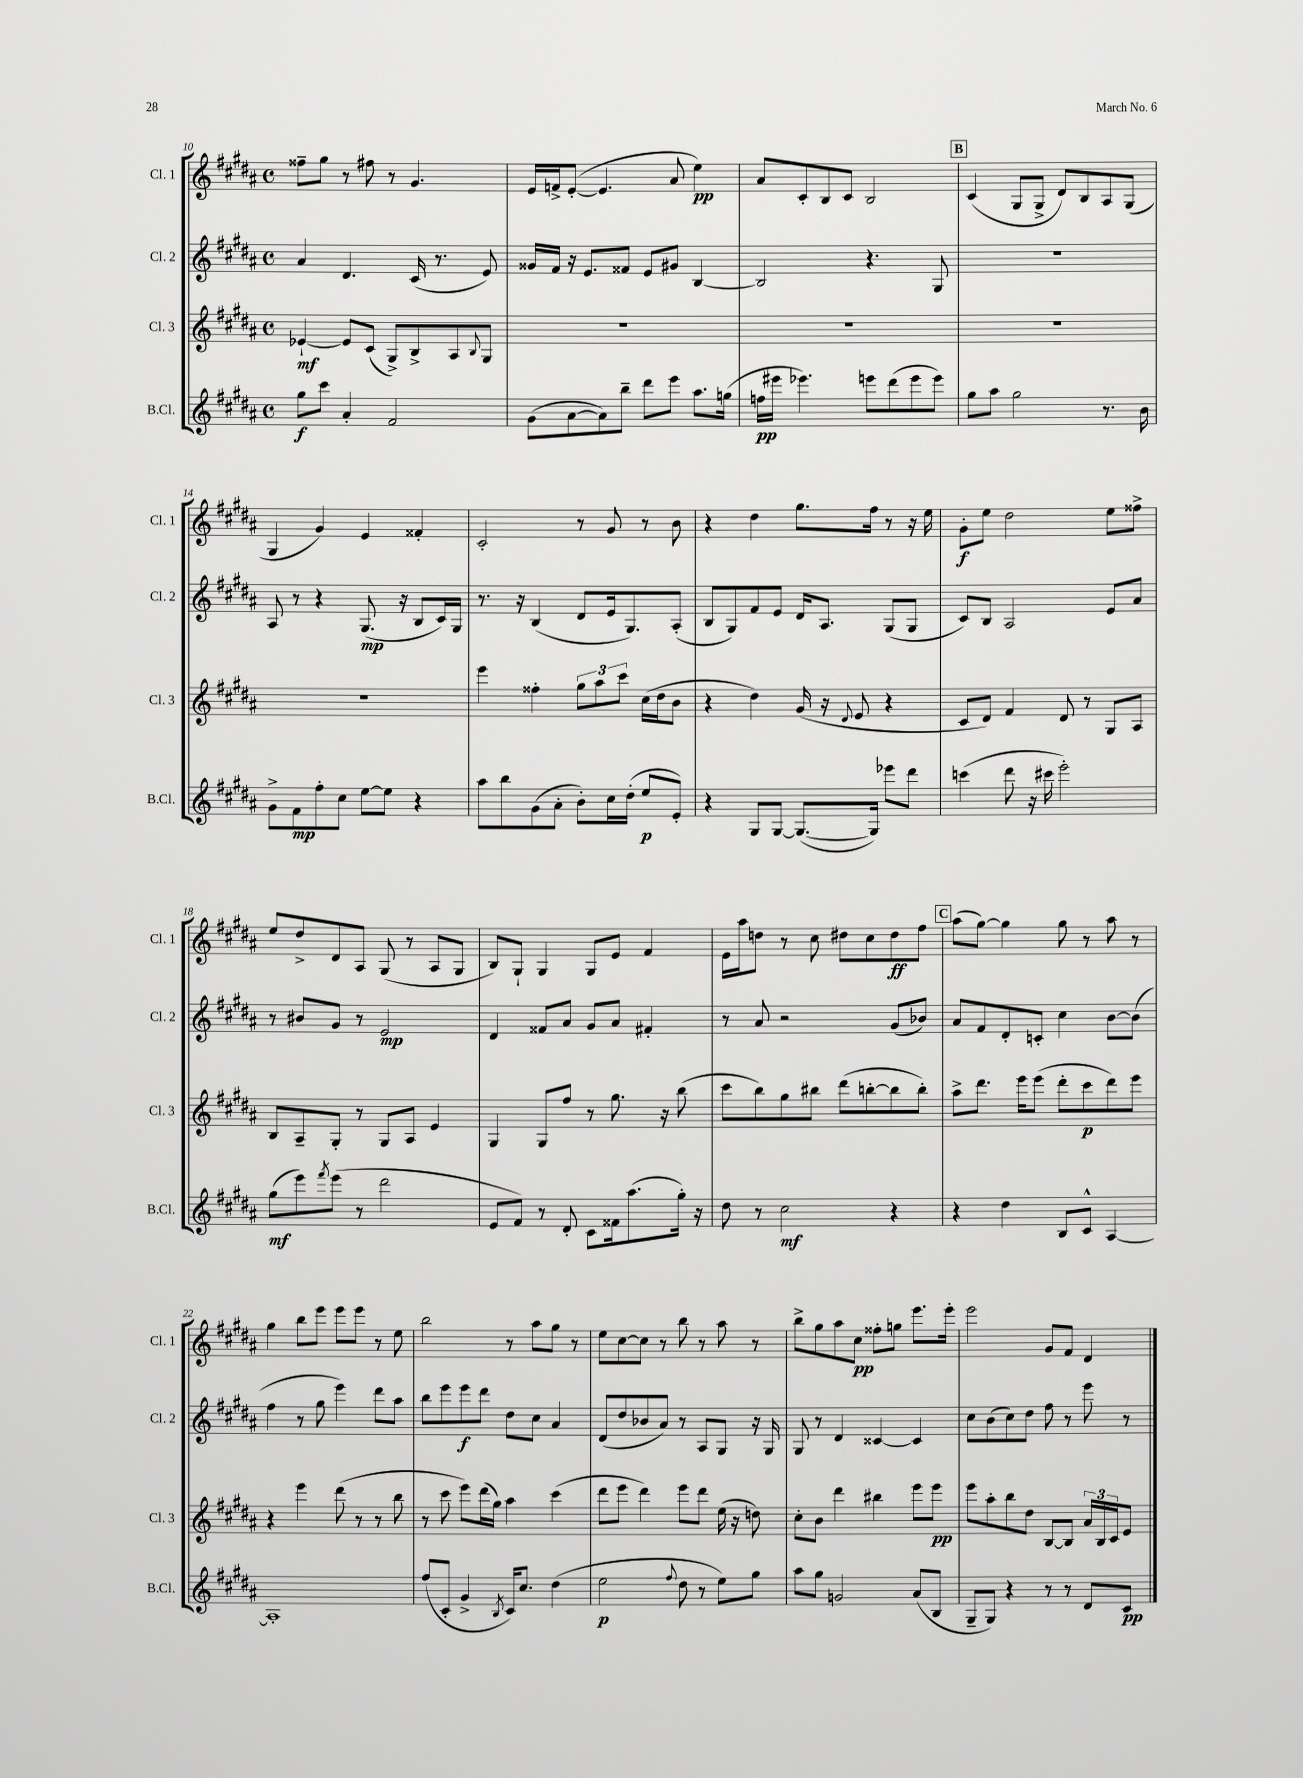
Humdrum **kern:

**kern	**dynam	**kern	**dynam	**kern	**dynam	**kern	**dynam
*part4	*part4	*part3	*part3	*part2	*part2	*part1	*part1
*staff4	*staff4	*staff3	*staff3	*staff2	*staff2	*staff1	*staff1
*I"B.Cl.	*	*I"Cl. 3	*	*I"Cl. 2	*	*I"Cl. 1	*
*I'B.Cl.	*	*I'Cl. 3	*	*I'Cl. 2	*	*I'Cl. 1	*
*clefG2	*	*clefG2	*	*clefG2	*	*clefG2	*
*k[f#c#g#d#a#]	*	*k[f#c#g#d#a#]	*	*k[f#c#g#d#a#]	*	*k[f#c#g#d#a#]	*
*M4/4	*	*M4/4	*	*M4/4	*	*M4/4	*
*met(c)	*	*met(c)	*	*met(c)	*	*met(c)	*
=10	=10	=10	=10	=10	=10	=10	=10
8gg#\L	f	[4e-X`/	mf	4a#/	.	8ff##X~\L	.
8ccc#\J	.	.	.	.	.	8gg#\J	.
4a#'/	.	8e-/L]	.	4.d#/	.	8r	.
.	.	(8c#/J	.	.	.	8ff#X\	.
2f#/	.	8G#^/L)	.	.	.	8r	.
.	.	8B^/	.	(16c#/	.	4.g#/	.
.	.	.	.	8.r	.	.	.
.	.	8A#/	.	.	.	.	.
.	.	8qqB/	.	.	.	.	.
.	.	8G#/J	.	8e/)	.	.	.
=11	=11	=11	=11	=11	=11	=11	=11
(8g#\L	.	1r	.	16g##X/LL	.	16e/LL	.
.	.	.	.	16f#/JJ	.	16fn^/J	.
[8a#\	.	.	.	16r	.	([8e'/J	.
.	.	.	.	8.e/L	.	.	.
8a#\])	.	.	.	.	.	4.e/]	.
8bb~\J	.	.	.	8f##X/J	.	.	.
8ddd#\L	.	.	.	8e/L	.	.	.
8eee\J	.	.	.	8g#X/J	.	8a#/	.
8.aa#\L	.	.	.	[4B/	.	4ee\)	pp
(16ggn\Jk	.	.	.	.	.	.	.
=12	=12	=12	=12	=12	=12	=12	=12
16ffn\LL	pp	1r	.	2B/]	.	8a#/L	.
16eee#X\JJ	.	.	.	.	.	.	.
4.eee-X\)	.	.	.	.	.	8c#'/	.
.	.	.	.	.	.	8B/	.
.	.	.	.	.	.	8c#/J	.
8eeen\L	.	.	.	4.r	.	2B/	.
(8ddd#\	.	.	.	.	.	.	.
8eee\	.	.	.	.	.	.	.
8eee\J)	.	.	.	8G#/	.	.	.
!!LO:REH:place=s1:t=B
=13	=13	=13	=13	=13	=13	=13	=13
8gg#\L	.	1r	.	1r	.	(4c#/	.
8aa#\J	.	.	.	.	.	.	.
2gg#\	.	.	.	.	.	8G#/L	.
.	.	.	.	.	.	8G#^/J	.
.	.	.	.	.	.	8d#/L)	.
.	.	.	.	.	.	8B/	.
8.r	.	.	.	.	.	8A#/	.
.	.	.	.	.	.	(8G#/J	.
16b\	.	.	.	.	.	.	.
!!LO:LB:g=z
=14	=14	=14	=14	=14	=14	=14	=14
8g#^\L	.	1r	.	8A#/	.	4G#/	.
8f#\	mp	.	.	8r	.	.	.
8ff#'\	.	.	.	4r	.	4g#/)	.
8cc#\J	.	.	.	.	.	.	.
[8ee\L	.	.	.	(8.G#/	mp	4e/	.
8ee\J]	.	.	.	.	.	.	.
.	.	.	.	16r	.	.	.
4r	.	.	.	8B/L	.	4f##X'/	.
.	.	.	.	16c#/L)	.	.	.
.	.	.	.	16G#/JJ	.	.	.
=15	=15	=15	=15	=15	=15	=15	=15
8aa#\L	.	4eee\	.	8.r	.	2c#'/	.
8bb\	.	.	.	.	.	.	.
.	.	.	.	16r	.	.	.
(8g#\	.	4ff##X'\	.	(4B/	.	.	.
8a#'\J	.	.	.	.	.	.	.
8b'\L)	.	12gg#\L	.	8d#/L	.	8r	.
.	.	12aa#\	.	.	.	.	.
16cc#\L	.	.	.	16e/k	.	8g#/	.
.	.	12ccc#\J	.	.	.	.	.
(16dd#'\JJ	.	.	.	8.G#/)	.	.	.
8ee/L	p	(16cc#\LL	.	.	.	8r	.
.	.	16dd#\J	.	.	.	.	.
8e'/J)	.	8b\J	.	(8A#'/J	.	8b\	.
=16	=16	=16	=16	=16	=16	=16	=16
4r	.	4r	.	8B/L	.	4r	.
.	.	.	.	8G#/)	.	.	.
8G#/L	.	4dd#\)	.	8f#/	.	4dd#\	.
[8G#/J	.	.	.	8e/J	.	.	.
(8.G#/L_	.	(16g#/	.	16d#/KL	.	8.gg#\L	.
.	.	16r	.	8.A#/J	.	.	.
.	.	8qqd#/	.	.	.	.	.
.	.	8e/	.	.	.	.	.
16G#/Jk])	.	.	.	.	.	16ff#\Jk	.
8eee-X\L	.	4r	.	(8G#/L	.	8r	.
8ddd#\J	.	.	.	8G#/J	.	16r	.
.	.	.	.	.	.	16ee\	.
=17	=17	=17	=17	=17	=17	=17	=17
(4cccn\	.	8c#/L	.	8c#/L)	.	8g#'\L	f
.	.	8d#/J)	.	8B/J	.	8ee\J	.
8ddd#\	.	4f#/	.	2A#/	.	2dd#\	.
16r	.	.	.	.	.	.	.
16ccc#X\	.	.	.	.	.	.	.
2eee'\)	.	8d#/	.	.	.	.	.
.	.	8r	.	.	.	.	.
.	.	8G#/L	.	8e/L	.	8ee\L	.
.	.	8A#/J	.	8a#/J	.	8ff##X^\J	.
!!LO:LB:g=z
=18	=18	=18	=18	=18	=18	=18	=18
(8gg#\L	mf	8B/L	.	8r	.	8ee/L	.
8eee\)	.	8A#~/	.	8b#X/L	.	8dd#^/	.
8qfff#/	.	.	.	.	.	.	.
(8eee\J	.	8G#'/J	.	8g#/J	.	8d#/	.
8r	.	8r	.	8r	.	8A#/J	.
2ddd#\	.	8G#/L	.	2e/	mp	(8G#/	.
.	.	8A#/J	.	.	.	8r	.
.	.	4e/	.	.	.	8A#/L	.
.	.	.	.	.	.	8G#/J	.
=19	=19	=19	=19	=19	=19	=19	=19
8e/L	.	4G#/	.	4d#/	.	8B/L)	.
8f#/J)	.	.	.	.	.	8G#`/J	.
8r	.	8G#/L	.	8f##X/L	.	4G#/	.
8d#'/	.	8ff#/J	.	8a#/J	.	.	.
8c#\L	.	8r	.	8g#/L	.	8G#/L	.
16f##X\k	.	8.gg#\	.	8a#/J	.	8e/J	.
(8.aa#\	.	.	.	.	.	.	.
.	.	.	.	4f#X'/	.	4f#/	.
.	.	16r	.	.	.	.	.
16gg#'\Jk)	.	(8bb\	.	.	.	.	.
16r	.	.	.	.	.	.	.
=20	=20	=20	=20	=20	=20	=20	=20
8dd#\	.	8ccc#\L	.	8r	.	16e\LL	.
.	.	.	.	.	.	16aa#\J	.
8r	.	8bb\)	.	8a#/	.	8ddn\J	.
2cc#\	mf	8gg#\	.	2r	.	8r	.
.	.	8bb#X\J	.	.	.	8cc#\	.
.	.	(8ddd#\L	.	.	.	8dd#X\L	.
.	.	[8bbn'\	.	.	.	8cc#\	.
4r	.	8bb\]	.	(8g#/L	.	8dd#\	ff
.	.	8bb'\J)	.	8b-X/J)	.	8ff#\J	.
!!LO:REH:place=s1:t=C
=21	=21	=21	=21	=21	=21	=21	=21
4r	.	8aa#^\L	.	8a#/L	.	(8aa#\L	.
.	.	8.ddd#\J	.	8f#/	.	[8gg#\J)	.
4dd#\	.	.	.	8d#'/	.	4gg#\]	.
.	.	16eee\KL	.	.	.	.	.
.	.	(8eee\J	.	8cn'/J	.	.	.
8B/L	.	8ddd#'\L	.	4cc#\	.	8gg#\	.
8c#^^/J	.	8ccc#\	p	.	.	8r	.
[4A#/	.	8ddd#\)	.	[8b\L	.	8aa#\	.
.	.	8eee\J	.	(8b\J]	.	8r	.
!!LO:LB:g=z
=22	=22	=22	=22	=22	=22	=22	=22
1A#']	.	4r	.	4ff#\	.	4gg#\	.
.	.	4eee\	.	8r	.	8bb\L	.
.	.	.	.	8gg#\	.	8eee\J	.
.	.	(8ddd#\	.	4eee\)	.	8eee\L	.
.	.	8r	.	.	.	8eee\J	.
.	.	8r	.	8ddd#\L	.	8r	.
.	.	8bb\	.	8aa#\J	.	8ee\	.
=23	=23	=23	=23	=23	=23	=23	=23
(8ff#/L	.	8r	.	8bb\L	.	2bb\	.
8c#'/J	.	8ccc#\	.	8eee\	.	.	.
4g#^/	.	8eee\L)	.	8eee\	f	.	.
.	.	(16ddd#\L	.	8ddd#\J	.	.	.
.	.	16gg#\JJ)	.	.	.	.	.
8qB/	.	.	.	.	.	.	.
16c#/KL)	.	4aa#\	.	8dd#\L	.	8r	.
8.cc#/J	.	.	.	.	.	.	.
.	.	.	.	8cc#\J	.	8aa#\L	.
(4dd#\	.	(4ccc#\	.	4a#/	.	8gg#\J	.
.	.	.	.	.	.	8r	.
=24	=24	=24	=24	=24	=24	=24	=24
2ee\	p	8ddd#\L	.	(8d#/L	.	8ee\L	.
.	.	8eee\J	.	8dd#/	.	[8cc#\	.
.	.	4ddd#\)	.	8b-X/	.	8cc#\J]	.
.	.	.	.	8a#/J)	.	8r	.
8qqff#/	.	.	.	.	.	.	.
8dd#\	.	8eee\L	.	8r	.	8bb\	.
8r	.	8ddd#\J	.	8A#/L	.	8r	.
8ee\L)	.	(16ee\	.	8G#/J	.	8aa#\	.
.	.	16r	.	.	.	.	.
8gg#\J	.	8ddn\)	.	16r	.	8r	.
.	.	.	.	16G#/	.	.	.
=25	=25	=25	=25	=25	=25	=25	=25
8aa#\L	.	8cc#'\L	.	8G#/	.	8bb^\L	.
8gg#\J	.	8b\J	.	8r	.	8gg#\	.
2gn/	.	4ddd#\	.	4d#/	.	8aa#\	.
.	.	.	.	.	.	8cc#\J	pp
.	.	4bb#X\	.	[4c##X/	.	8ff##X'\L	.
.	.	.	.	.	.	8ggn\J	.
(8a#/L	.	8eee\L	.	4c##/]	.	8.eee\L	.
8B/J	.	8eee\J	pp	.	.	.	.
.	.	.	.	.	.	16eee'\Jk	.
=26	=26	=26	=26	=26	=26	=26	=26
8G#~/L	.	8eee\L	.	8cc#\L	.	2eee\	.
8G#/J)	.	8aa#'\	.	(8b\	.	.	.
4r	.	8bb\	.	8cc#\)	.	.	.
.	.	8dd#\J	.	8dd#\J	.	.	.
8r	.	[8B/L	.	8ff#\	.	8g#/L	.
8r	.	8B/J]	.	8r	.	8f#/J	.
8d#/L	.	24a#/LL	.	8eee\	.	4d#/	.
.	.	24B/	.	.	.	.	.
.	.	24c#/J	.	.	.	.	.
8c#/J	pp	8e/J	.	8r	.	.	.
==	==	==	==	==	==	==	==
*-	*-	*-	*-	*-	*-	*-	*-
